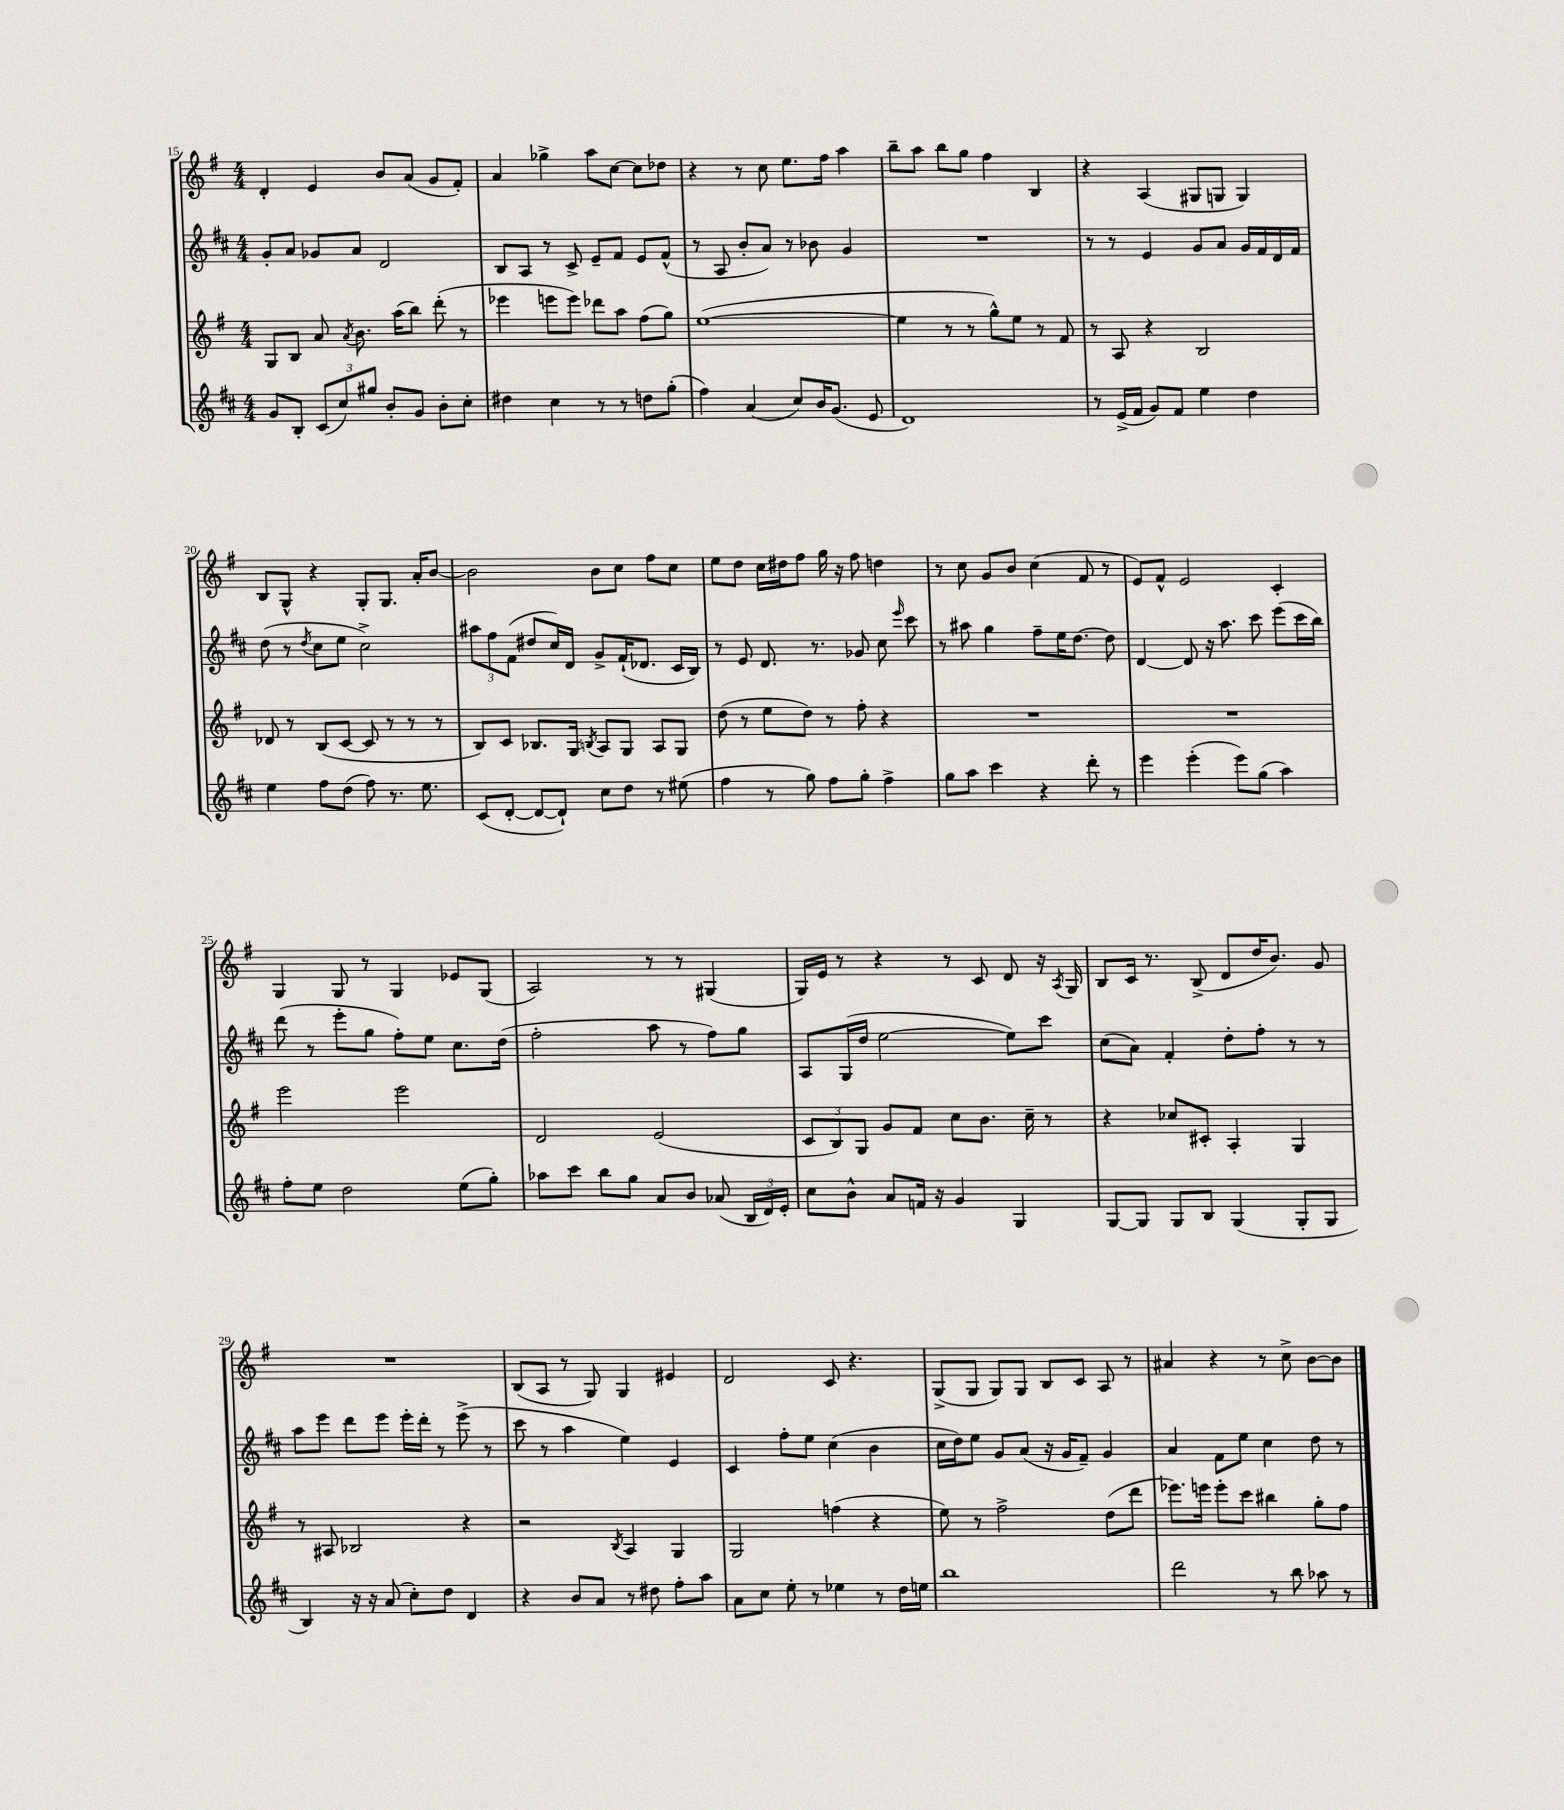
<<
\new StaffGroup <<
\new Staff = "s0" {
    \clef treble \key g \major \numericTimeSignature \time 4/4
    \autoBeamOff d'4-. e'4 b'8[ a'8]( g'8[ fis'8]-.) |
    a'4 ges''4-> a''8[ c''8]~ c''8[ des''8] |
    r4 r8 c''8 e''8.[ fis''16] a''4 |
    b''8[-- a''8] b''8[ g''8] fis''4 b4 |
    r4 a4( gis8[ g8] g4) |
    b8[ g8]-^ r4 g8[-. g8.] a'16[-. b'8]~ |
    b'2 b'8[ c''8] fis''8[ c''8] |
    e''8[ d''8] c''16[ dis''16 fis''8] g''16 r16 fis''8 d''4 |
    r8 c''8 g'8[ b'8] c''4( fis'8 r8 |
    e'8[) fis'8]-^ e'2 c'4-. |
    g4 g8 r8 g4 ees'8[ g8]( |
    a2) r8 r8 gis4( |
    g16[) e'16] r8 r4 r8 c'8 d'8 r16 \acciaccatura { a8 } g16 |
    b8[ c'16] r8. b8->( d'8[ d''16 b'8.]) g'8 |
    R1 |
    b8[( a8] r8 g8) g4 eis'4 |
    d'2 c'8 r4. |
    g8[->( g8] g8[) g8] b8[ c'8] a8 r8 |
    ais'4 r4 r8 c''8-> b'8[~ b'8] \bar "|." |
}
\new Staff = "s1" {
    \clef treble \key d \major \numericTimeSignature \time 4/4
    \autoBeamOff g'8[-. a'8] ges'8[ a'8] d'2 |
    b8[ a8] r8 cis'8-> e'8[-- fis'8] e'8[ fis'8]-^( |
    r8 a8 b'8[-. a'8]) r8 bes'8 g'4 |
    R1 |
    r8 r8 e'4 g'8[ a'8] g'16[ fis'16 d'16 fis'16] |
    d''8( r8 \acciaccatura { d''8 } cis''8[ e''8] cis''2->) |
    \tuplet 3/2 { ais''8[ fis''8 fis'8]( } dis''8[ cis''16) d'16] g'8[-> fis'16-!( des'8.] cis'16[ b16]) |
    r8 e'8 d'8. r8. ges'8 cis''8 \grace { e'''16 } cis'''8 |
    r8 ais''8 g''4 fis''8[-- e''16 d''8.]~ d''8 |
    d'4~ d'8 r16 a''8. cis'''8 e'''8[( cis'''16 b''16]) |
    d'''8( r8 e'''8[-. g''8] fis''8[-.) e''8] cis''8.[ d''16]( |
    fis''2-. a''8 r8 fis''8[) g''8] |
    a8[ g16( d''16] e''2~ e''8[) cis'''8] |
    cis''8[( a'8]) fis'4-. d''8[-. fis''8]-. r8 r8 |
    a''8[ e'''8] d'''8[ e'''8] e'''16[-. d'''16]-. r8 e'''8->( r8 |
    cis'''8 r8 a''4 e''4) e'4 |
    cis'4 fis''8[-. e''8] cis''4( b'4 |
    cis''16[ d''16) e''8] g'8[ a'8]( r16 g'16[ fis'8]--) g'4 |
    a'4 fis'8[ e''8] cis''4 d''8 r8 \bar "|." |
}
\new Staff = "s2" {
    \clef treble \key g \major \numericTimeSignature \time 4/4
    \autoBeamOff g8[ b8] a'8 \acciaccatura { a'8 } b'8. a''16[( b''8]) d'''8-.( r8 |
    ees'''4 e'''8[ e'''8]) des'''8[ a''8] fis''8[( g''8]) |
    e''1~( |
    e''4 r8 r8 g''8[-^) e''8] r8 fis'8 |
    r8 a8 r4 b2 |
    des'8 r8 b8[( c'8]~ c'8 r8 r8 r8 |
    b8[) c'8] bes8.[ g16] \acciaccatura { b8 } a8[ g8] a8[ g8] |
    d''8( r8 e''8[ d''8]) r8 fis''8-. r4 |
    R1 |
    R1 |
    e'''2 e'''2 |
    d'2 e'2( |
    \tuplet 3/2 { c'8[ b8) g8] } g'8[ fis'8] c''8[ b'8.] c''16-- r8 |
    r4 ces''8[ cis'8]-. a4-. g4 |
    r8 ais8 bes2 r4 |
    r2 \acciaccatura { b8 } a4 g4 |
    g2 f''4( r4 |
    e''8) r8 fis''2-> d''8[( d'''8] |
    ees'''8.[) e'''16] e'''8[-. c'''8] bis''4 g''8[-. fis''8] \bar "|." |
}
\new Staff = "s3" {
    \clef treble \key d \major \numericTimeSignature \time 4/4
    \autoBeamOff g'8[ b8]-. \tuplet 3/2 { cis'8[( cis''8) gis''8] } b'8[-. g'8] b'8[-. cis''8]-. |
    dis''4 cis''4 r8 r8 d''8[ g''8]-.( |
    fis''4) a'4( cis''8[) b'16 g'8.]( e'8 |
    d'1) |
    r8 e'16[->( fis'16] g'8[) fis'8] e''4 d''4 |
    e''4 fis''8[ d''8]( fis''8) r8. e''8. |
    cis'8[( d'8]~-. d'8[~ d'8]-!) cis''8[ d''8] r8 eis''8( |
    fis''4 r8 g''8) fis''8[ g''8]-. fis''4-> |
    g''8[ a''8] cis'''4 r4 d'''8-. r8 |
    e'''4 e'''4-.( e'''8[) g''8]( a''4) |
    fis''8[-. e''8] d''2 e''8[( g''8]-.) |
    aes''8[ cis'''8] b''8[ g''8] a'8[ b'8] aes'8( \tuplet 3/2 { b16[ d'16) e'16]-. } |
    cis''8[ b'8]-^ a'8[ f'16] r16 g'4 g4 |
    g8[~ g8] g8[ b8] g4( g8[-. g8] |
    b4) r16 r16 a'8( cis''8[-.) d''8] d'4 |
    r4 b'8[ a'8] r8 dis''8 fis''8[-. a''8] |
    a'8[ cis''8] e''8-. r8 ees''4 r8 d''16[ e''16] |
    b''1 |
    d'''2 r8 b''8 aes''8 r8 \bar "|." |
}
>>
>>
\layout { \context { \Score currentBarNumber = #15 } }
